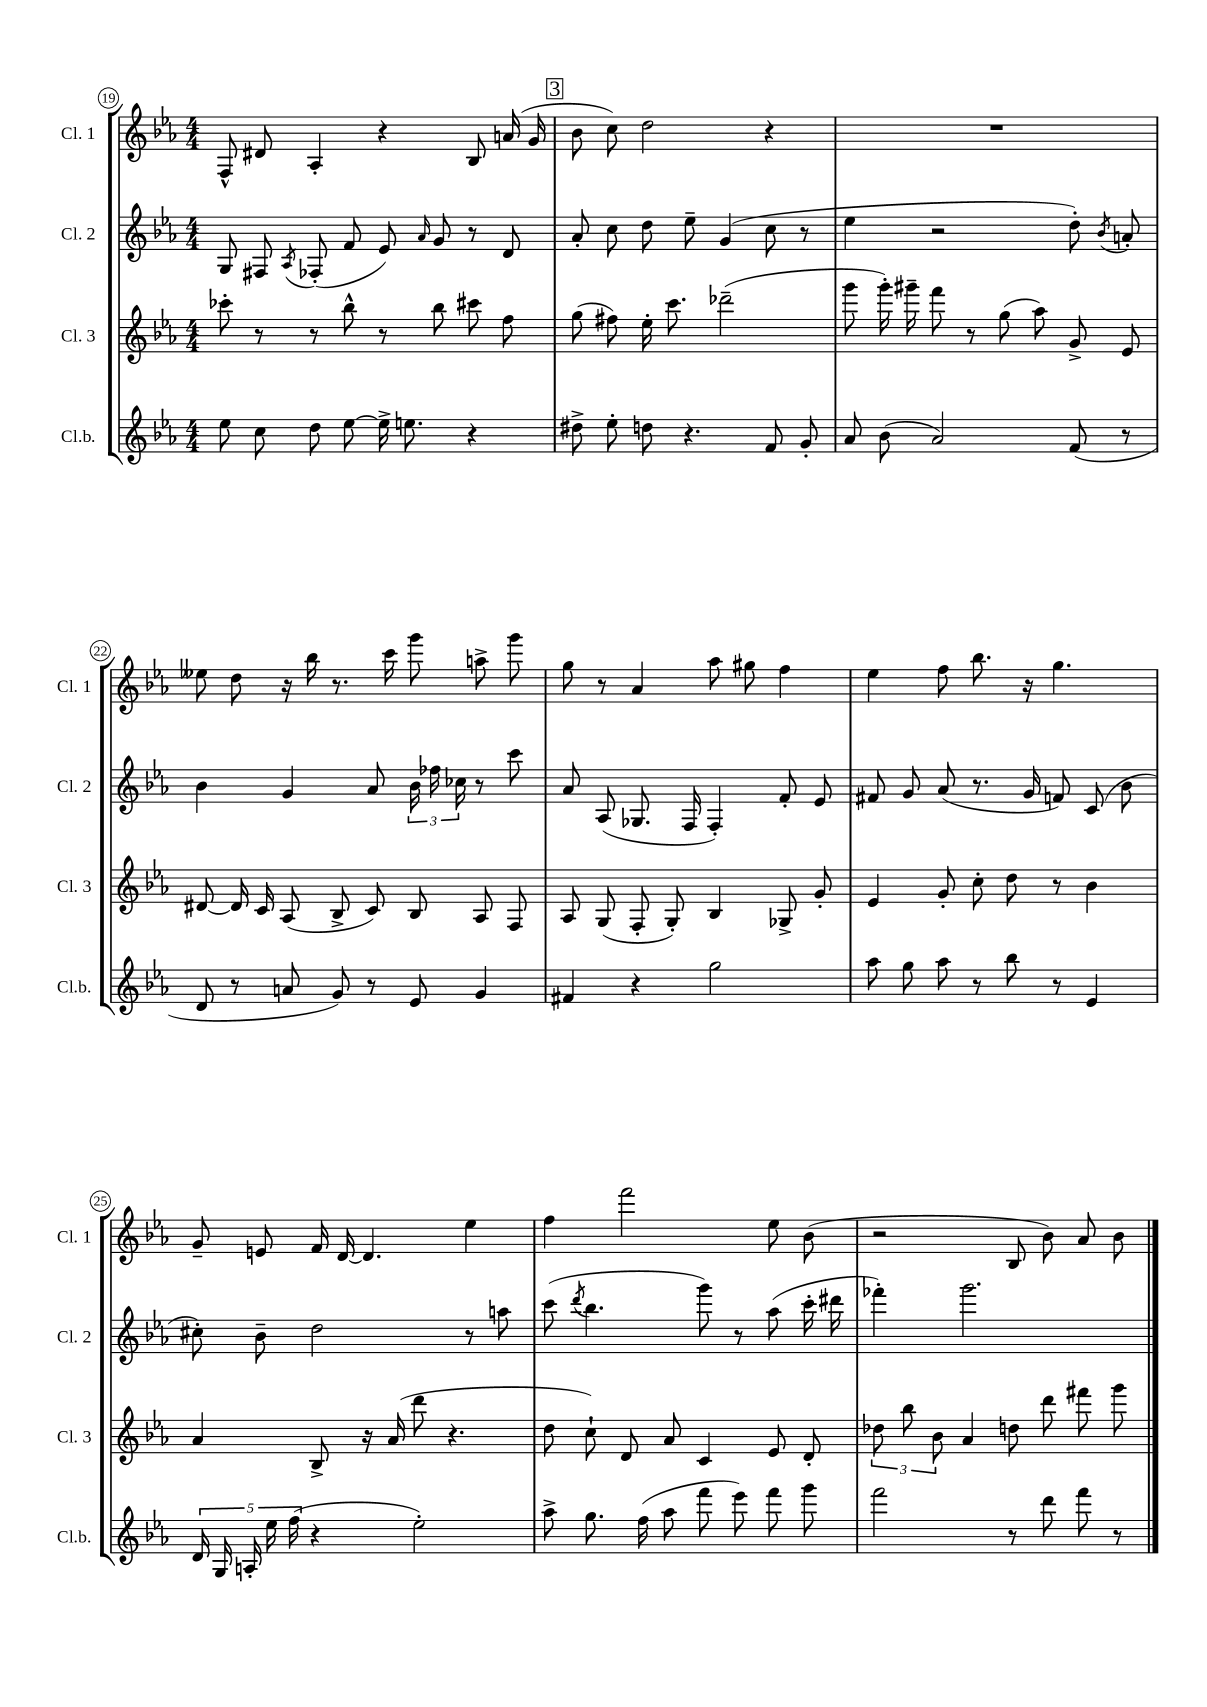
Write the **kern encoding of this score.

**kern	**kern	**kern	**kern
*staff4	*staff3	*staff2	*staff1
*clefG2	*clefG2	*clefG2	*clefG2
*k[b-e-a-]	*k[b-e-a-]	*k[b-e-a-]	*k[b-e-a-]
*M4/4	*M4/4	*M4/4	*M4/4
8ee-	8ccc-'	8G	8F^^
8cc	8r	8F#	8d#
.	.	8qA-	.
8dd	8r	(8F-'	4A-'
[8ee-	8bb-^^	8f	.
16ee-^]	8r	8e-)	4r
8.ee	.	.	.
.	.	16qqa-	.
.	8bb-	8g	.
4r	8ccc#	8r	8B-
.	8ff	8d	(16a
.	.	.	16g
=	=	=	=
8dd#^	(8gg	8a-'	8b-
8ee-'	8ff#)	8cc	8cc)
8dd	16ee-'	8dd	2dd
.	8.ccc	.	.
4.r	.	8ee-~	.
.	(2ddd-~	(4g	.
8f	.	8cc	4r
8g'	.	8r	.
=	=	=	=
8a-	8ggg	4ee-	1r
(8b-	16ggg')	.	.
.	16ggg#~	.	.
2a-)	8fff	2r	.
.	8r	.	.
.	(8gg	.	.
.	8aa-)	.	.
(8f	8g^	8dd')	.
.	.	8qb-	.
8r	8e-	8a'	.
=	=	=	=
8d	[8d#	4b-	8ee--
8r	16d#]	.	8dd
.	16c	.	.
8a	(8A-	4g	16r
.	.	.	16bb-
8g)	8B-^	.	8.r
8r	8c)	8a-	.
.	.	.	16ccc
8e-	8B-	24b-	8ggg
.	.	24ff-	.
.	.	24cc-	.
4g	8A-	8r	8aa^
.	8F	8ccc	8ggg
=	=	=	=
4f#	8A-	8a-	8gg
.	(8G	(8A-	8r
4r	8F'	8.G-	4a-
.	8G')	.	.
.	.	16F	.
2gg	4B-	4F')	8aa-
.	.	.	8gg#
.	8G-^	8f'	4ff
.	8g'	8e-	.
=	=	=	=
8aa-	4e-	8f#	4ee-
8gg	.	8g	.
8aa-	8g'	(8a-	8ff
8r	8cc'	8.r	8.bb-
8bb-	8dd	.	.
.	.	16g	16r
8r	8r	8f)	4.gg
4e-	4b-	(8c	.
.	.	8b-	.
=	=	=	=
20d	4a-	8cc#')	8g~
20G	.	.	.
20A'	.	.	.
.	.	8b-~	8e
20ee-	.	.	.
(20ff	.	.	.
4r	8B-^	2dd	16f
.	.	.	[16d
.	16r	.	4.d]
.	(16a-	.	.
2ee-')	8ddd	.	.
.	4.r	.	.
.	.	8r	4ee-
.	.	8aa	.
=	=	=	=
8aa-^	8dd	(8ccc	4ff
.	.	8qddd	.
8.gg	8cc`)	4.bb-	.
.	8d	.	2fff
(16ff	.	.	.
8aa-	8a-	.	.
8fff	4c	8ggg)	.
8eee-)	.	8r	.
8fff	8e-	(8aa-	8ee-
8ggg	8d'	16ccc'	(8b-
.	.	16ddd#	.
=	=	=	=
2fff	12dd-	4fff-')	2r
.	12bb-	.	.
.	12b-	.	.
.	4a-	2.ggg	.
8r	8dd	.	8B-
8ddd	8ddd	.	8b-)
8fff	8fff#	.	8a-
8r	8ggg	.	8b-
==	==	==	==
*-	*-	*-	*-
